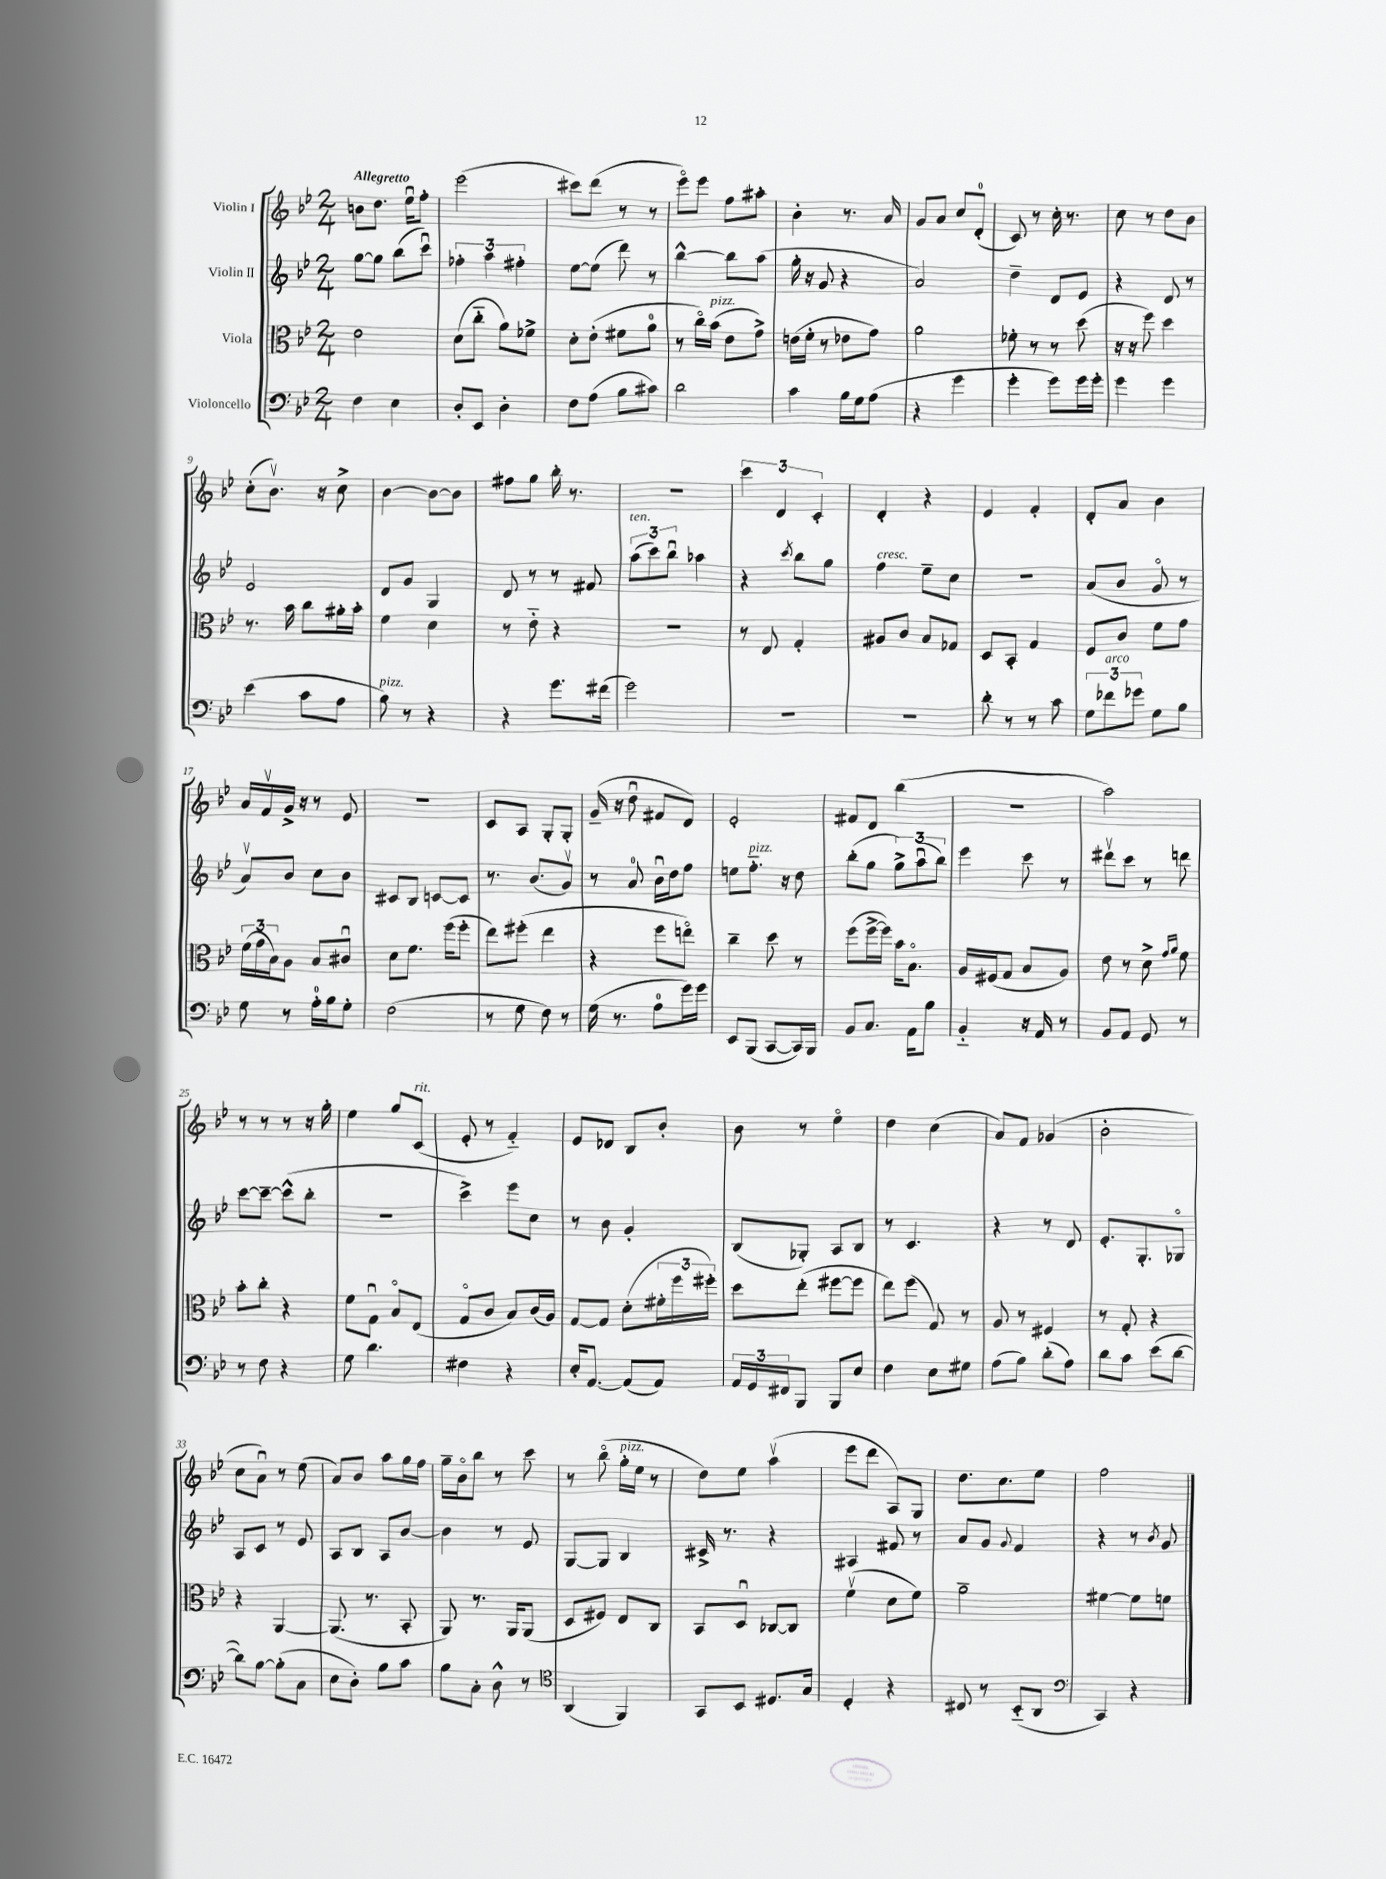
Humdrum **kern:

**kern	**kern	**kern	**kern
*staff4	*staff3	*staff2	*staff1
*clefF4	*clefC3	*clefG2	*clefG2
*k[b-e-]	*k[b-e-]	*k[b-e-]	*k[b-e-]
*M2/4	*M2/4	*M2/4	*M2/4
4F	2e-	[8gg	8b
.	.	8gg]	8.dd
4E-	.	(8bb-	.
.	.	.	16ee-u
.	.	8cccu)	8ff'
=	=	=	=
8D'	(8d	6ff-'	(2eee-
8EE-	8cc'~	.	.
.	.	6aa	.
4D'	8a)	.	.
.	.	6ff#'	.
.	8f-^	.	.
=	=	=	=
8F	8d'	[8ee-	8ccc#)
(8A	(8e-'	(8ee-]	(8ddd
8B-	8f#	8ddd)	8r
8c#)	8a	8r	8r
=	=	=	=
2d	8r	[4bb-^^	8eee-o)
.	16cco)	.	8eee-
.	(16b-	.	.
.	8e-	8bb-]	8ff
.	8g^)	(8aa	8aa#'
=	=	=	=
4c	(16e	16gg'	4b-'
.	16f'	16r	.
.	8r	8g	.
16B-	8e-	4r	8.r
16G	.	.	.
(8A	8g)	.	.
.	.	.	16a
=	=	=	=
4r	2a	2a)	8g
.	.	.	8a
4g	.	.	8cc
.	.	.	(8d'
=	=	=	=
4g'	8f-'	4dd~	8c)
.	8r	.	8r
8g)	8r	8d	16cc'
.	.	.	8.r
16g	(8dd	8e-	.
16g'	.	.	.
=	=	=	=
4g	16r	4r	8cc
.	16r	.	.
.	8ff)	.	8r
4g	4dd	8d	8dd
.	.	8r	8b-
=	=	=	=
(4e-	8.r	2e-	(8cc'
.	.	.	8.b-v)
.	16b-	.	.
8c	8cc	.	.
.	.	.	16r
8A	16a#'	.	8cc^
.	16b-'	.	.
=	=	=	=
8B-)	4f	8d	[4b-
8r	.	8g	.
4r	4d	4G	8b-_
.	.	.	8b-]
=	=	=	=
4r	8r	8d	8ff#
.	8e-'~	8r	8gg
8.g	4r	8r	16bb-'
.	.	.	8.r
.	.	8f#	.
(16f#	.	.	.
=	=	=	=
2g)	2r	(12aa	2r
.	.	12ccc)	.
.	.	12bb-u	.
.	.	4aa-	.
=	=	=	=
2r	8r	4r	6ccc
.	8E-	.	.
.	.	.	6d
.	.	8qccc	.
.	4G'	8bb-	.
.	.	.	6c'
.	.	8gg	.
=	=	=	=
2r	8A#	4ff	4d'
.	8c	.	.
.	8B-	8ee-~	4r
.	8G-	8cc	.
=	=	=	=
8d'	8D	2r	4e-
8r	8BB-'	.	.
8r	4G	.	4f'
8c	.	.	.
=	=	=	=
12G	8F	(8a	8d'
12f-	.	.	.
.	8c	8b-	8a
12g-	.	.	.
8G	8f	8go	4b-
8B-	8g	8r	.
=	=	=	=
8G	(24f	8av)	16a
.	24g	.	.
.	.	.	16fv
.	24B-)	.	.
8r	8A	8b-	16g^
.	.	.	16r
16A'	8B-	8cc	8r
16B-	.	.	.
8G'	8c#u	8b-	8e-
=	=	=	=
(2F	8d	8c#	2r
.	8.f	8B-	.
.	.	[8c	.
.	(16ff	.	.
.	8ff'	8c]	.
=	=	=	=
8r	8ee-)	8.r	8c
8G	(8ff#'	.	8A
.	.	(8.b-	.
8F)	4ee-	.	8G'
8r	.	8gv)	8G'
=	=	=	=
(16G	4r	8r	(16g~
8.r	.	.	16r
.	.	8a	8ddu
8A	8ff	16b-u	8f#
.	.	16dd	.
16g)	8eeo)	8ff	8d)
16g	.	.	.
=	=	=	=
8EE-	4cc~	8ee	2e-'
(8BBB-	.	8.ff'~	.
[8CC	8dd	.	.
.	.	16r	.
16CC])	8r	8dd	.
16BBB-	.	.	.
=	=	=	=
8BB-	(8ff	(8bb-'	8f#
8.C	[16ff^	8gg	8d
.	16ff])	.	.
.	16b-	12gg^)	(4bb-
16AA	8.B-o	.	.
.	.	(12aau	.
8B-	.	.	.
.	.	12bb-)	.
=	=	=	=
4BB-'~	16A	4eee-	2r
.	(16F#	.	.
.	8G	.	.
16r	8B-	8ccc	.
16AA	.	.	.
8r	8A)	8r	.
=	=	=	=
8BB-	8e-	8ddd#v	2aa)
8AA	8r	8ccc	.
8GG	8d^	8r	.
.	16qqg	.	.
.	16qqa	.	.
8r	8f	8ddd	.
=	=	=	=
8r	8b-'	[8ccc	8r
8F	8cc'	8ccc~_	8r
4r	4r	(8ccc^^]	8r
.	.	8bb-'	16r
.	.	.	16gg'
=	=	=	=
8G	8f	2r	4ee-
4.d	8Gu	.	.
.	8B-o	.	8gg
.	(8E-	.	(8c
=	=	=	=
4F#	8Go	4ccc^)	8e-'
.	8c	.	8r
4r	8B-)	8eee-	4f'~)
.	(16c	8cc	.
.	16A)	.	.
=	=	=	=
16E-'	[8G	8r	8e-
[8.AA	.	.	.
.	8G]	8b-	8d-
(8AA]	(8d'	4g'	8B-
8AA)	24f#'	.	8b-'
.	24ff	.	.
.	24ff#')	.	.
=	=	=	=
24AA	8dd	(8B-	8b-
24GG	.	.	.
24FF#	.	.	.
8BBB-	(8ee-'	8G-')	8r
8BBB-	[8ff#	8A	4ee-o
8E-	8ff#]	8B-	.
=	=	=	=
4F	8ee-)	8r	4dd
.	(8ff	4.c	.
8E-	8G)	.	(4cc
8G#	8r	.	.
=	=	=	=
(8A	8A	4r	8a)
8B-)	8r	.	8f
(8d'	4F#	8r	(4g-
8A)	.	8d	.
=	=	=	=
8d	8r	8.e-'	2b-'
8c	8G'	.	.
.	.	8.G'	.
(8e-	4r	.	.
[8d	.	8G-o	.
=	=	=	=
8d])	4r	8A	8cc
[8B-	.	8c	8au)
(8B-']	[4AA	8r	8r
8C	.	8e-	(8ee-
=	=	=	=
8E-	(8.AA]	8A	8a)
8D')	.	8B-	8b-
.	8.r	.	.
8B-	.	8A	8aa
8c	8BB-'	[8b-	16gg
.	.	.	16ff
=	=	=	=
8B-	8AA)	4b-]	16gg~
.	.	.	16b-o
8C'	8.r	.	8bb-
8D^^	.	8r	8r
.	16AA	.	.
8r	(8AA	8e-	8ccc
=	=	=	=
*clefC4	*	*	*
(4AA	8D	[8G	8r
.	8F#)	8G]	(8bb-o
4FF)	8E-	4B-	16gg'
.	.	.	16ee-
.	8C	.	8r
=	=	=	=
8GG	8BB-	16c#^	8dd)
.	.	8.r	.
8BB-	8Du	.	8ee-
8.D#	[8C-	4r	(4aav
.	8C-]	.	.
16G	.	.	.
=	=	=	=
4D'	(4fv	4A#	8eee-
.	.	.	8ddd
4r	8d	8f#	8A)
.	8f)	8r	8G
=	=	=	=
8C#	2a~	8a	8.dd
8r	.	8g	.
.	.	.	8.cc
.	.	8qqg	.
(8BB-'~	.	4f	.
8AA	.	.	8ee-
=	=	=	=
*clefF4	*	*	*
4CC)	[4f#	4r	2ff
4r	8f#]	8r	.
.	.	8qb-	.
.	8f	8g	.
==	==	==	==
*-	*-	*-	*-
